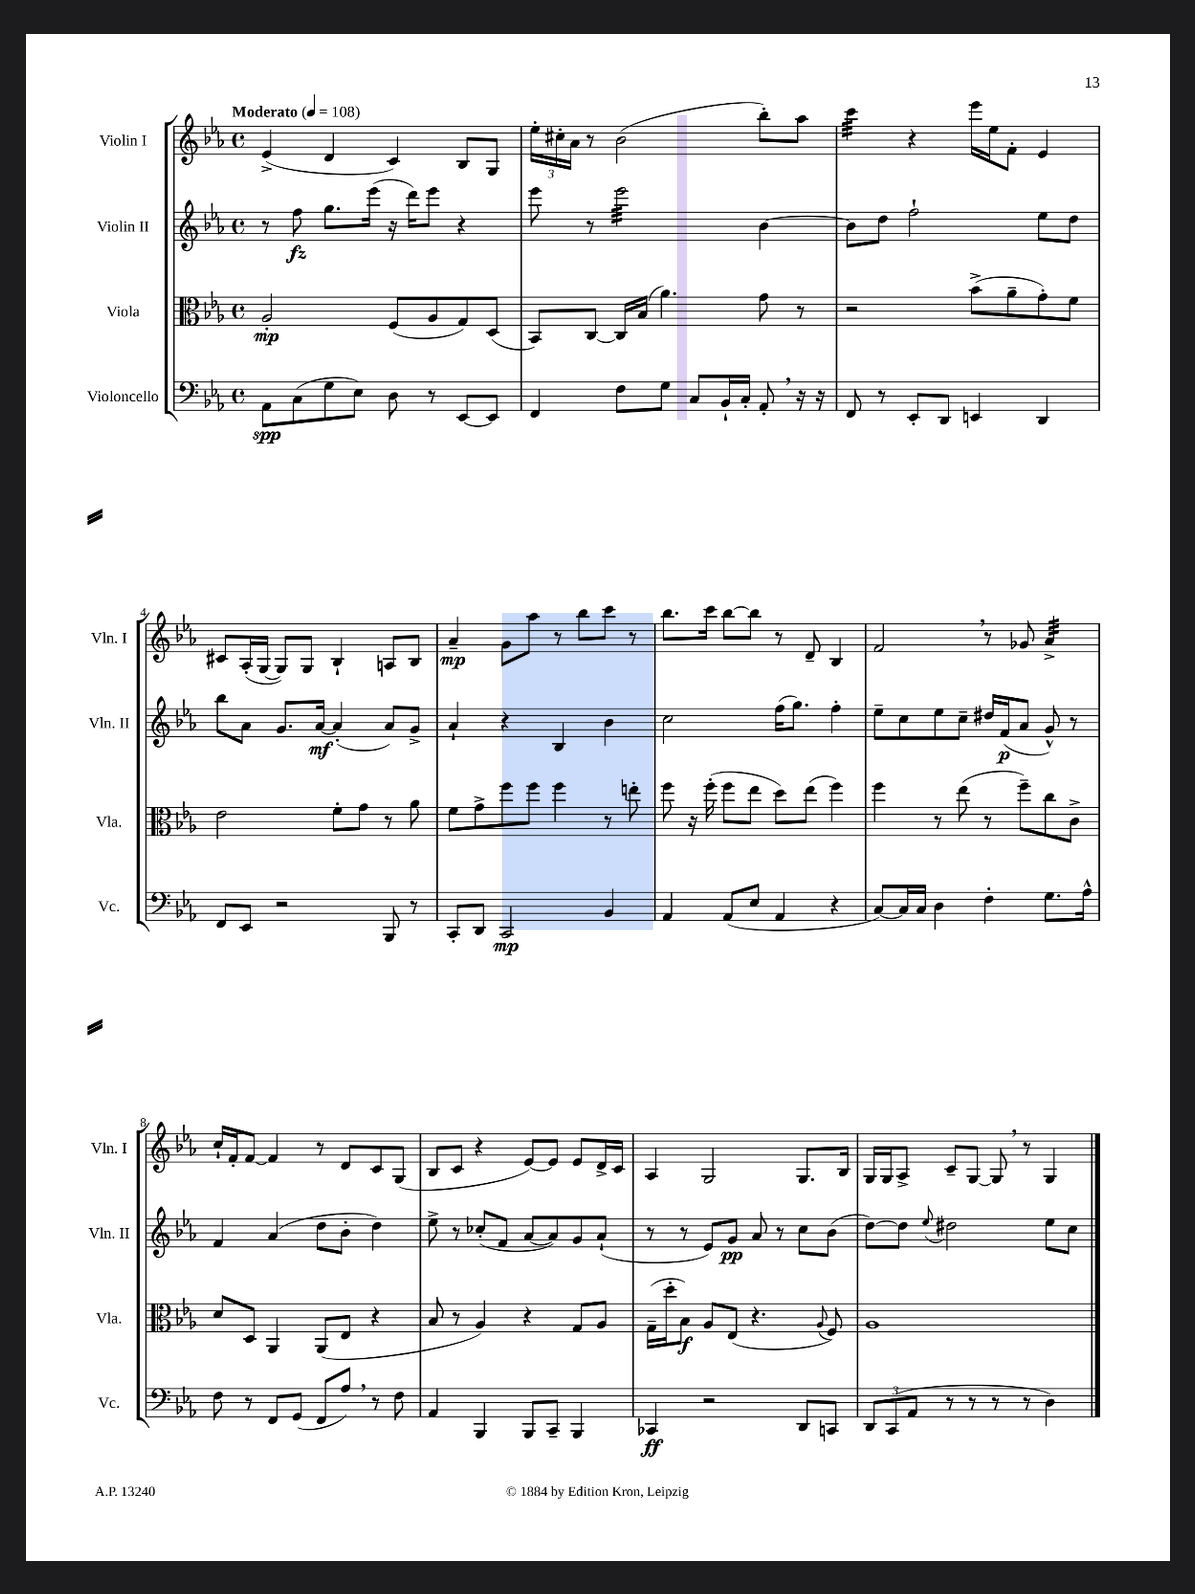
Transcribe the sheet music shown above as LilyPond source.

<<
\new StaffGroup <<
\new Staff = "s0" \with { instrumentName = "Violin I" shortInstrumentName = "Vln. I" } {
    \clef treble \key ees \major \defaultTimeSignature \time 4/4 \tempo "Moderato" 4 = 108
    ees'4->( d'4 c'4) bes8 g8 |
    \tuplet 3/2 { ees''16-. cis''16-. aes'16 } r8 bes'2( bes''8-.) aes''8 |
    c'''4:32 r4 ees'''16 ees''16 f'8-. ees'4 |
    cis'8 aes16-.( g16~ g8) g8 bes4-! a8 bes8 |
    aes'4--\mp g'8 aes''8 r8 bes''8 c'''8 r8 |
    bes''8. c'''16 bes''8~ bes''8 r8 d'8-- bes4 |
    f'2 \breathe r8 ges'8 aes'4:32-> |
    c''16-! f'16-. f'8~ f'4 r8 d'8 c'8 g8( |
    bes8 c'8 r4 ees'8~) ees'8 ees'8 d'16-> c'16 |
    aes4 g2 g8. bes16 |
    g16 g16 aes8-> c'8-- g8~ g8 \breathe r8 g4 \bar "|." |
}
\new Staff = "s1" \with { instrumentName = "Violin II" shortInstrumentName = "Vln. II" } {
    \clef treble \key ees \major \defaultTimeSignature \time 4/4
    r8 f''8\fz g''8. ees'''16( r16 d'''16) ees'''8 r4 |
    ees'''8 r8 ees'''2:32 bes'4~ |
    bes'8 d''8 f''2-! ees''8 d''8 |
    bes''8 aes'8 g'8. aes'16~\mf aes'4-.( aes'8) g'8-> |
    aes'4-! r4 bes4 bes'4 |
    c''2 f''16( g''8.) f''4-. |
    ees''8-- c''8 ees''8 c''8-- dis''16 f'16\p( aes'8 g'8-^) r8 |
    f'4 aes'4( d''8 bes'8-. d''4) |
    ees''8-> r8 ces''8-.( f'8 aes'8~ aes'8) g'8 aes'8-!( |
    r8 r8 ees'8) g'8\pp aes'8 r8 c''8 bes'8( |
    d''8~) d''8 \appoggiatura { ees''8 } dis''2 ees''8 c''8 \bar "|." |
}
\new Staff = "s2" \with { instrumentName = "Viola" shortInstrumentName = "Vla." } {
    \clef alto \key ees \major \defaultTimeSignature \time 4/4
    aes2-.\mp f8( aes8 g8) d8( |
    bes,8) c8~ c16 bes16( aes'4.) g'8 r8 |
    r2 bes'8->( aes'8-- g'8-.) f'8 |
    ees'2 f'8-. g'8 r8 aes'8 |
    f'8 g'8-> f''8 f''8 f''4 r8 e''8-. |
    f''8 r16 f''16-.( f''8 ees''8 d''8) ees''8( f''4) |
    f''4 r8 ees''8( r8 f''8--) c''8 c'8-> |
    d'8 d8 aes,4 aes,8( ees8 r4 |
    bes8 r8 aes4) r4 g8 aes8 |
    g16--( d''16-. bes8\f) aes8 ees8( r4. \appoggiatura { aes8 } f8) |
    aes1 \bar "|." |
}
\new Staff = "s3" \with { instrumentName = "Violoncello" shortInstrumentName = "Vc." } {
    \clef bass \key ees \major \defaultTimeSignature \time 4/4
    aes,8\spp c8( g8 ees8) d8 r8 ees,8~ ees,8 |
    f,4 f8 g8 c8 bes,16-! c16-. aes,8-. \breathe r16 r16 |
    f,8 r8 ees,8-. d,8 e,4 d,4 |
    f,8 ees,8 r2 bes,,8 r8 |
    c,8-. d,8 c,2\mp bes,4 |
    aes,4 aes,8( ees8 aes,4 r4 |
    c8~) c16 c16 d4 f4-. g8. aes16-^ |
    f8 r8 f,8 g,8( f,8 aes8) \breathe r8 f8 |
    aes,4 bes,,4 bes,,8 c,8-- bes,,4 |
    ces,4\ff r2 d,8 c,8 |
    \tuplet 3/2 { d,8 c,8( aes,8 } r8 r8 r8 r8 d4) \bar "|." |
}
>>
>>
